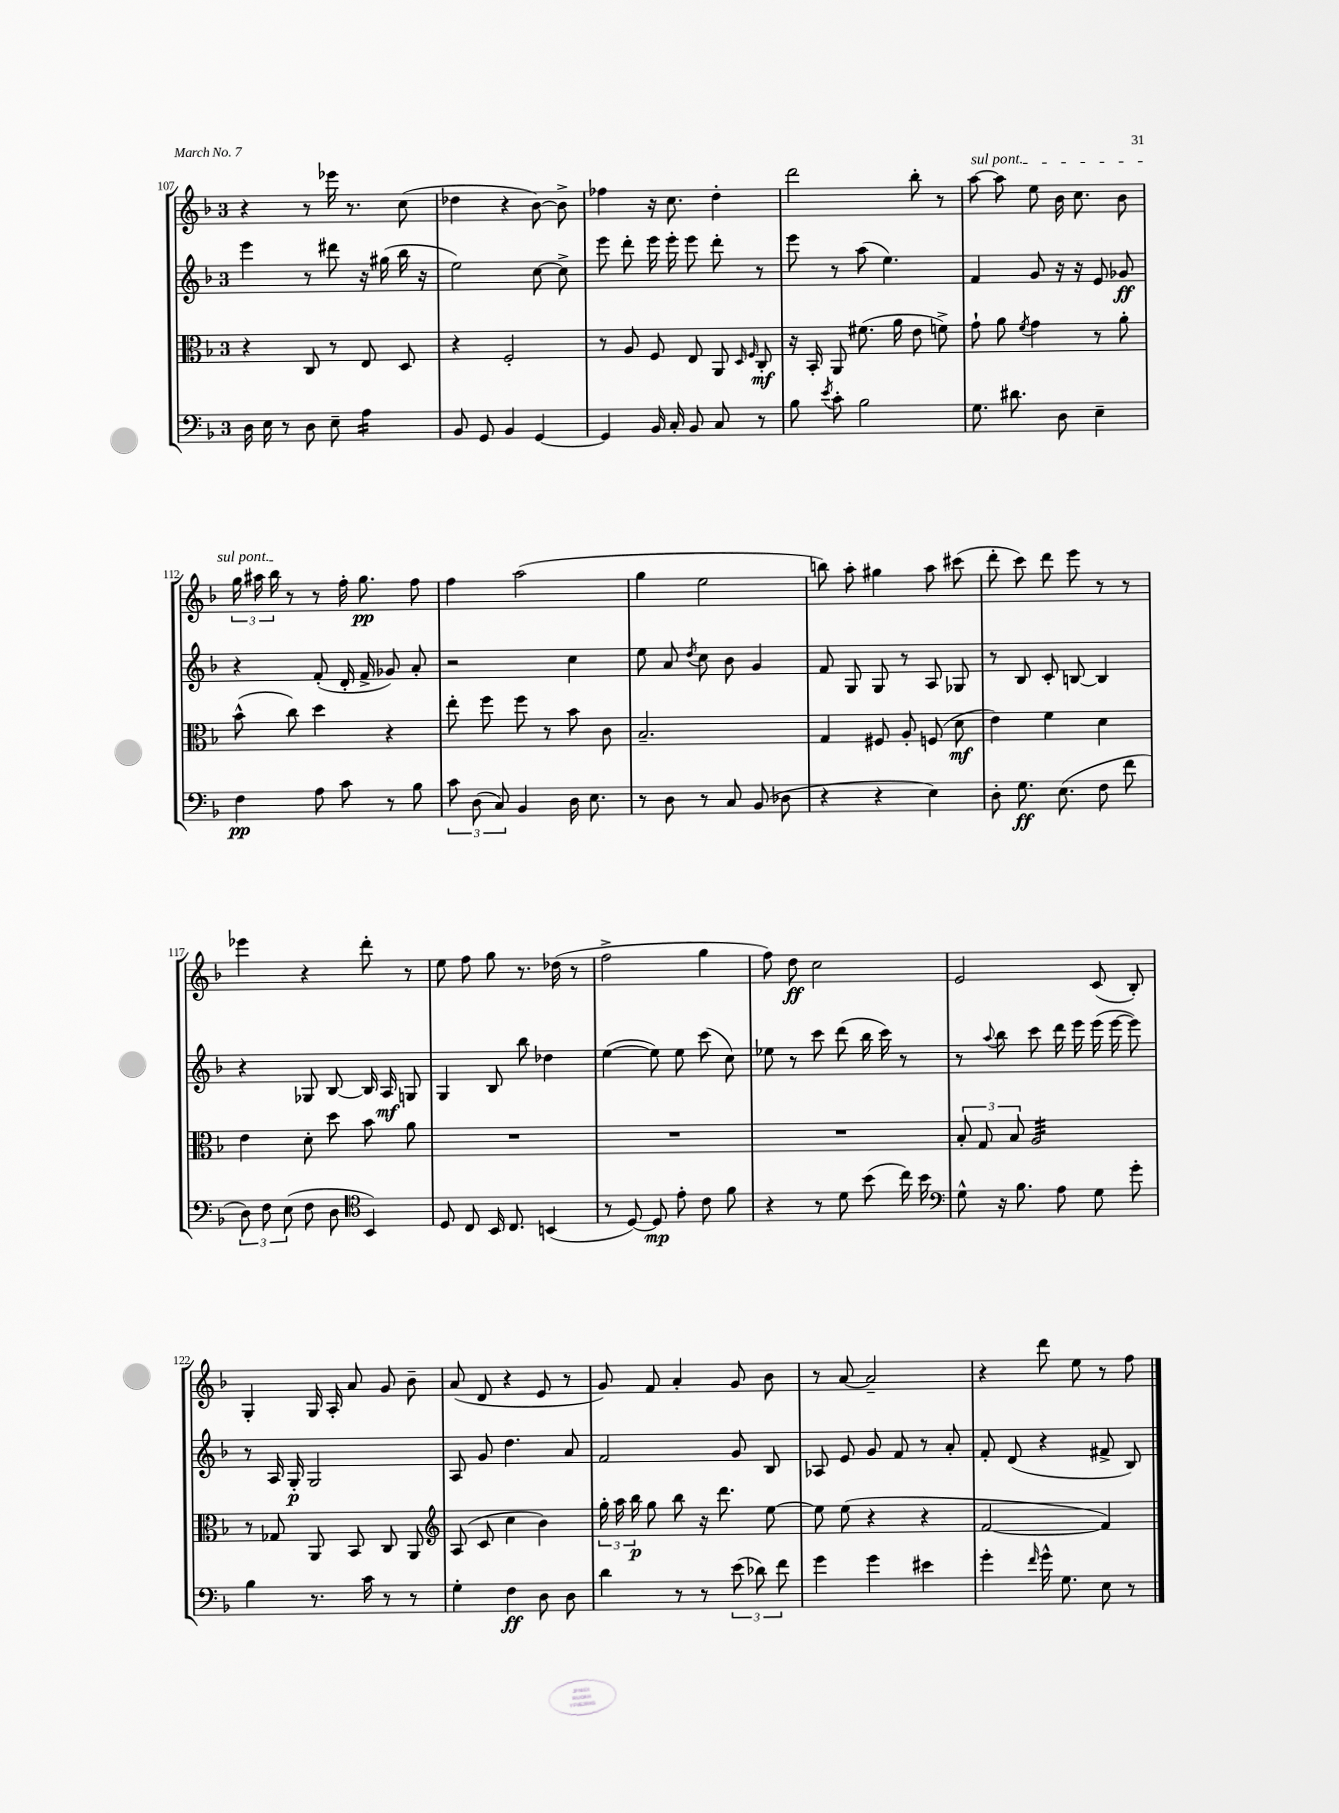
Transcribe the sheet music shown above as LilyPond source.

<<
\new StaffGroup <<
\new Staff = "s0" {
    \clef treble \key f \major \once \override Staff.TimeSignature.style = #'single-digit \time 3/4
    \autoBeamOff r4 r8 ees'''16 r8. c''8( |
    des''4 r4 bes'8~) bes'8-> |
    fes''4 r16 c''8. d''4-. |
    d'''2 bes''8-. r8 |
    \once \override TextSpanner.bound-details.left.text = \markup { \italic "sul pont." } a''8~\startTextSpan a''8 e''8 bes'16 c''8. bes'8 |
    \tuplet 3/2 { g''16 ais''16 bes''16\stopTextSpan } r8 r8 f''16-. g''8.\pp f''8 |
    f''4 a''2( |
    g''4 e''2 |
    b''8) a''8-. gis''4 a''8 cis'''8( |
    d'''8-. c'''8) d'''8 e'''8 r8 r8 |
    ees'''4 r4 d'''8-. r8 |
    e''8 f''8 g''8 r8. des''16( r8 |
    f''2-> g''4 |
    f''8) d''8\ff c''2 |
    e'2 c'8( bes8-.) |
    g4-. g16 a16-. a'8 g'8 bes'8-- |
    a'8( d'8 r4 e'8 r8 |
    g'8) f'8 a'4-. g'8 bes'8 |
    r8 a'8~ a'2-- |
    r4 d'''8 e''8 r8 f''8 \bar "|." |
}
\new Staff = "s1" {
    \clef treble \key f \major \once \override Staff.TimeSignature.style = #'single-digit \time 3/4
    \autoBeamOff e'''4 r8 dis'''8 r16 gis''16( bes''16 r16 |
    e''2) c''8~ c''8-> |
    e'''8 d'''8-. e'''16 e'''16-. e'''8 d'''8-. r8 |
    e'''8 r8 a''8( e''4.) |
    f'4 g'8 r16 r16 e'8 ges'8\ff |
    r4 f'8-.( d'16-. f'16-> ges'8) a'8-. |
    r2 c''4 |
    e''8 a'8 \acciaccatura { d''8 } c''8 bes'8 g'4 |
    f'8 g8 g8 r8 a8 ges8 |
    r8 bes8 c'8-. b8~ b4 |
    r4 ges8 bes8~ bes16 a16\mf g8 |
    g4 bes8 bes''8 des''4 |
    e''4~( e''8) e''8 c'''8( c''8) |
    ees''8 r8 c'''8 d'''8( bes''16 c'''16) r8 |
    r8 \appoggiatura { a''8 } bes''8 c'''8 d'''16 e'''16 e'''16( e'''16~ e'''8) |
    r8 a16 g16-.\p g2 |
    a8 g'8 d''4. a'8 |
    f'2 g'8 bes8 |
    aes8 e'8 g'8 f'8 r8 a'8-. |
    f'8-. d'8( r4 fis'8-> bes8) \bar "|." |
}
\new Staff = "s2" {
    \clef alto \key f \major \once \override Staff.TimeSignature.style = #'single-digit \time 3/4
    \autoBeamOff r4 c8 r8 e8 d8 |
    r4 f2-. |
    r8 a8 f8 e8 a,8 \grace { d16 f16 } c8-.\mf |
    r16 bes,16-. a,8 fis'8.( a'16 e'8 f'8->) |
    g'8-! a'8 \acciaccatura { f'8 } g'4 r8 a'8-. |
    bes'8-^( c''8) d''4 r4 |
    e''8-. f''8 f''8 r8 bes'8 c'8 |
    bes2.-- |
    g4 fis8 a8-. f8( d'8\mf |
    e'4) f'4 d'4 |
    e'4 d'8-. d''8 bes'8 a'8 |
    R2. |
    R2. |
    R2. |
    \tuplet 3/2 { bes8-. g8 bes8 } a2:32 |
    r8 ges8 a,8 bes,8 c8 a,8 |
    \clef treble a8( c'8 c''4 bes'4) |
    \tuplet 3/2 { g''16-. a''16 bes''16\p } g''8 bes''8 r16 d'''8. e''8~ |
    e''8 e''8( r4 r4 |
    f'2~ f'4) \bar "|." |
}
\new Staff = "s3" {
    \clef bass \key f \major \once \override Staff.TimeSignature.style = #'single-digit \time 3/4
    \autoBeamOff d16 e16 r8 d8 e8-- a4:16 |
    bes,8 g,8 bes,4 g,4~ |
    g,4 bes,16 c16-. bes,8 c8 r8 |
    bes8 \acciaccatura { e'8 } c'8-. bes2 |
    g8. dis'8. d8 e4-- |
    f4\pp a8 c'8 r8 bes8 |
    \tuplet 3/2 { c'8 d8( c8) } bes,4 d16 e8. |
    r8 d8 r8 c8 bes,8( des8 |
    r4 r4 e4) |
    d8-. g8.\ff e8.( f8 f'8 |
    \tuplet 3/2 { d8) f8 e8( } f8 d8 \clef tenor bes,4) |
    d8 c8 bes,16 c8. b,4( |
    r8 d8~) d8\mp e'8-. c'8 f'8 |
    r4 r8 d'8 bes'8( c''16) bes'16 |
    \clef bass g8-^ r16 bes8. a8 g8 g'8-. |
    bes4 r8. c'16 r8 r8 |
    g4-. f4\ff d8 d8 |
    d'4 r8 r8 \tuplet 3/2 { e'8( des'8) f'8 } |
    g'4 g'4 eis'4 |
    g'4-. \grace { f'16 } g'16-^ g8. e8 r8 \bar "|." |
}
>>
>>
\layout { \context { \Score currentBarNumber = #107 } }
